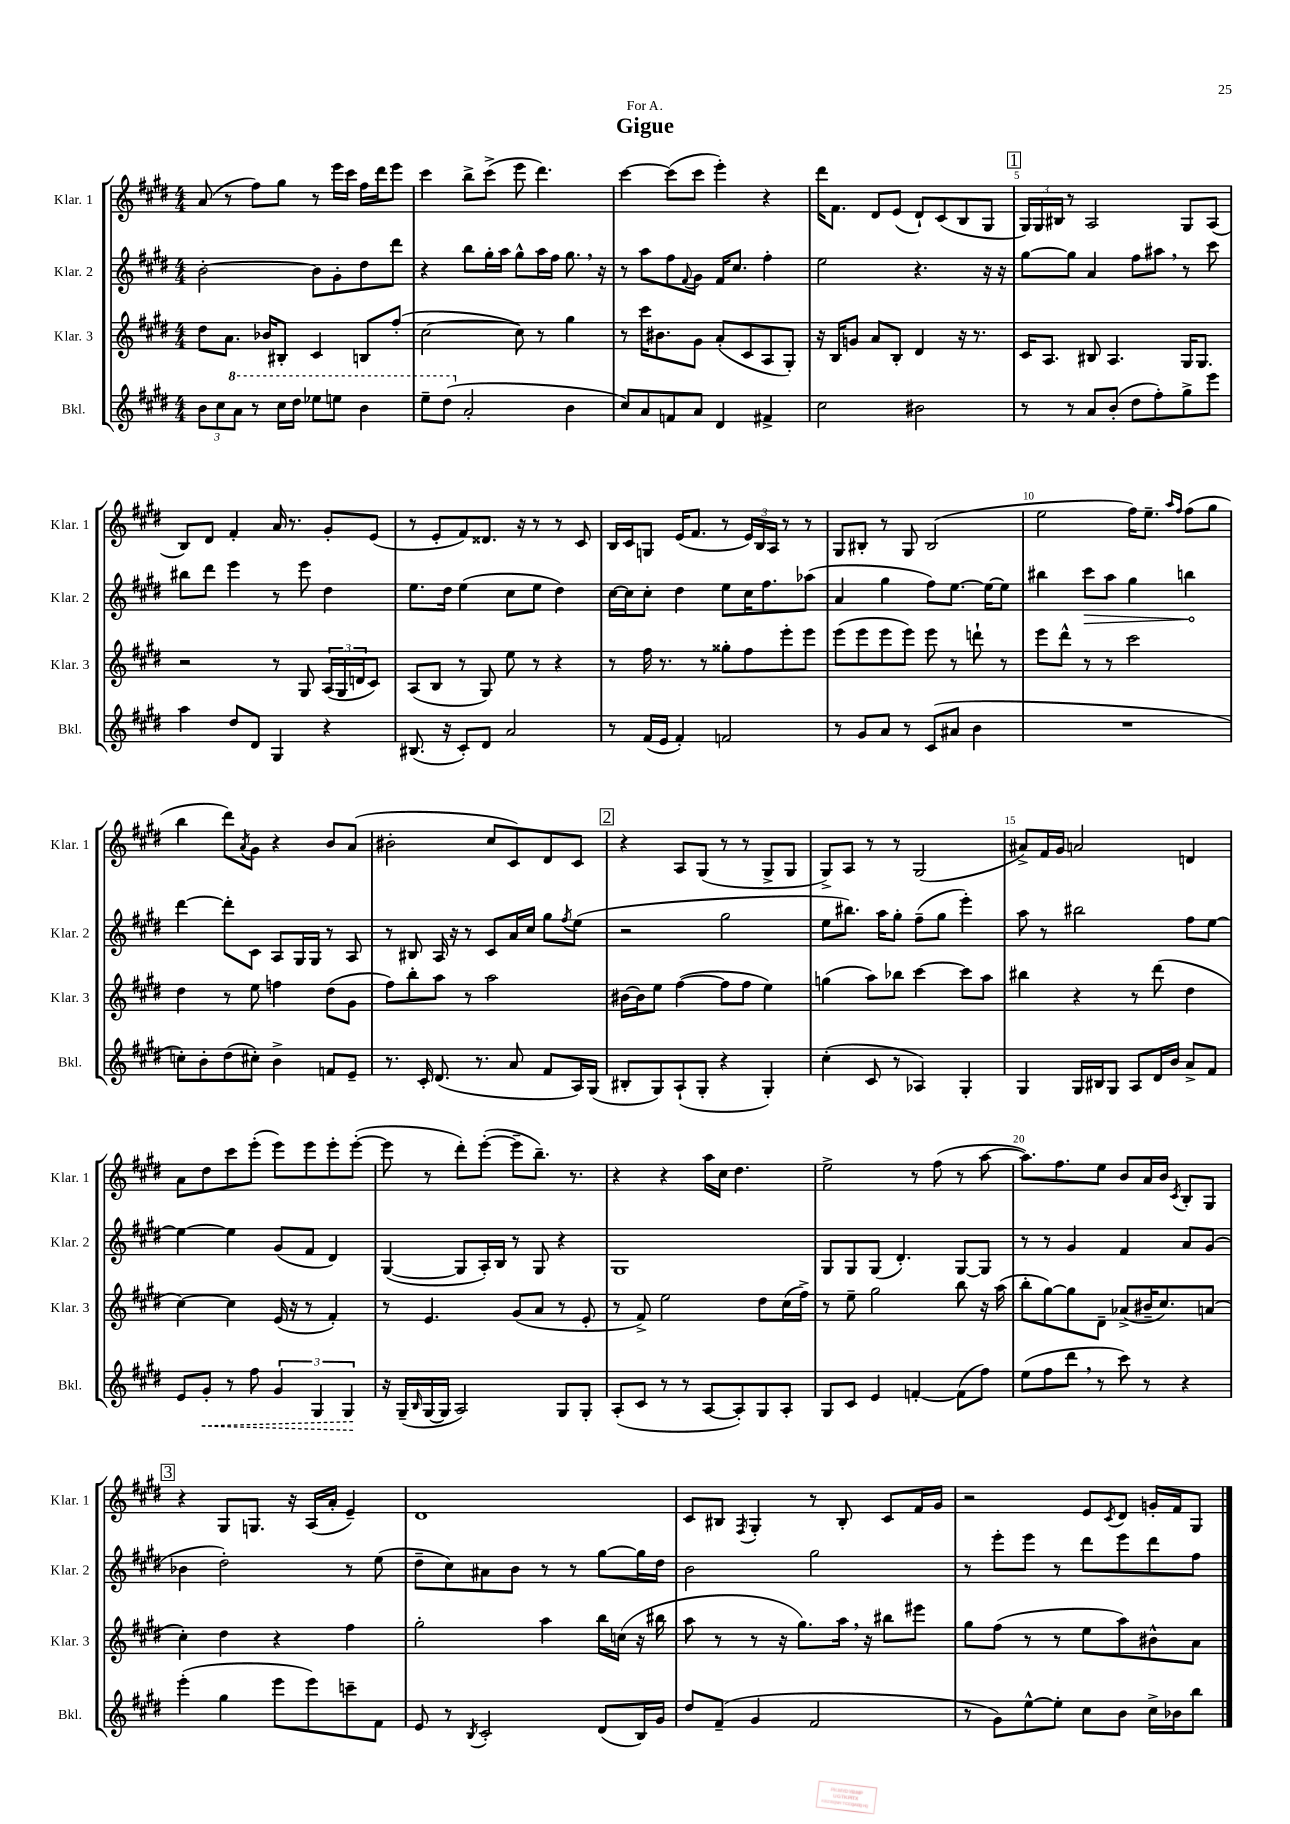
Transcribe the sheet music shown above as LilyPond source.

\header { title = "Gigue" dedication = "For A." }
<<
\new StaffGroup <<
\new Staff = "s0" \with { instrumentName = "Klar. 1" shortInstrumentName = "Klar. 1" } {
    \clef treble \key e \major \numericTimeSignature \time 4/4
    a'8( r8 fis''8) gis''8 r8 e'''16 cis'''16 fis''16 dis'''16 e'''8 |
    cis'''4 b''8-> cis'''8->( e'''8 dis'''4.) |
    cis'''4~ cis'''8( cis'''8 e'''4-.) r4 |
    dis'''16 fis'8. dis'8 e'8( dis'8-!) cis'8( b8 gis8 |
    \mark \markup { \box "1" } \tuplet 3/2 { gis16) gis16 bis16 } r8 a2 gis8 a8( |
    b8) dis'8 fis'4-. a'16 r8. gis'8-. e'8( |
    r8 e'8-. fis'8) disis'8. r16 r8 r8 cis'8 |
    b16 cis'16 g8 e'16( fis'8. r8 \tuplet 3/2 { e'16) b16 a16 } r8 r8 |
    gis8 bis8-. r8 gis8 bis2( |
    e''2 fis''16) e''8.-- \grace { a''16 fis''16 } fis''8( gis''8 |
    b''4 dis'''8) \acciaccatura { a'8 } gis'8 r4 b'8 a'8( |
    bis'2-. cis''8 cis'8) dis'8 cis'8 |
    \mark \markup { \box "2" } r4 a8 gis8( r8 r8 gis8-> gis8 |
    gis8->) a8 r8 r8 gis2( |
    ais'8->) fis'16 gis'16 a'2 d'4 |
    a'8 dis''8 cis'''8 e'''8-.( e'''8) e'''8 e'''8-. e'''8~-.( |
    e'''8 r8 dis'''8-.) e'''8~-.( e'''8-- b''8.--) r8. |
    r4 r4 a''16 cis''16 dis''4. |
    e''2-> r8 fis''8( r8 a''8~ |
    a''8.) fis''8. e''8 b'8 a'16 b'16 \acciaccatura { cis'8 } b8-. gis8 |
    \mark \markup { \box "3" } r4 gis8 g8. r16 a16( a'16-. e'4--) |
    dis'1 |
    cis'8 bis8 \acciaccatura { fis8 } gis4-. r8 bis8-. cis'8 fis'16 gis'16 |
    r2 e'8 \acciaccatura { cis'8 } dis'8 g'16-. fis'16 gis8 \bar "|." |
}
\new Staff = "s1" \with { instrumentName = "Klar. 2" shortInstrumentName = "Klar. 2" } {
    \clef treble \key e \major \numericTimeSignature \time 4/4
    b'2~-. b'8 gis'8-. dis''8 dis'''8 |
    r4 b''8 gis''16-. a''16 gis''8-^ a''16 fis''16 gis''8. \breathe r16 |
    r8 a''8 fis''8 \appoggiatura { fis'8 } gis'8 fis'16 cis''8. fis''4-. |
    e''2 r4. r16 r16 |
    \mark \markup { \box "1" } gis''8~ gis''8 a'4 fis''8 ais''8 \breathe r8 cis'''8 |
    bis''8 dis'''8 e'''4 r8 e'''8 dis''4 |
    e''8. dis''16 e''4( cis''8 e''8 dis''4) |
    cis''16~ cis''16 cis''8-. dis''4 e''8 cis''16 fis''8. aes''8( |
    a'4 gis''4 fis''8) e''8.~ e''16~ e''8 |
    bis''4 \once \override Hairpin.circled-tip = ##t cis'''8\> a''8 gis''4 b''4\! |
    dis'''4~ dis'''8-. cis'8 a8 gis16 gis16 r8 a8 |
    r8 bis8 a16 r16 r8 cis'8 a'16 cis''16 gis''8 \acciaccatura { fis''8 } e''8( |
    \mark \markup { \box "2" } r2 gis''2 |
    e''8 bis''8.) a''16 gis''8-. fis''8--( gis''8 e'''4-.) |
    a''8 r8 bis''2 fis''8 e''8~ |
    e''4~ e''4 gis'8( fis'8 dis'4) |
    gis4~( gis8 a16-.) b16 r8 gis8 r4 |
    gis1 |
    gis8 gis8 gis8( dis'4.-.) gis8~ gis8 |
    r8 r8 gis'4 fis'4 a'8 gis'8( |
    \mark \markup { \box "3" } bes'4 dis''2-.) r8 e''8( |
    dis''8-- cis''8) ais'8 b'8 r8 r8 gis''8~ gis''16 dis''16 |
    b'2 gis''2 |
    r8 e'''8-. e'''8 r8 dis'''8 e'''8 dis'''8 fis''8 \bar "|." |
}
\new Staff = "s2" \with { instrumentName = "Klar. 3" shortInstrumentName = "Klar. 3" } {
    \clef treble \key e \major \numericTimeSignature \time 4/4
    dis''8 a'8. bes'16 bis8-. cis'4 b8 fis''8-.( |
    cis''2~ cis''8) r8 gis''4 |
    r8 cis'''16 bis'8. gis'8 a'8-.( cis'8 a8 gis8-.) |
    r16 b16 g'8 a'8 b8-. dis'4 r16 r8. |
    \mark \markup { \box "1" } cis'16 a8. bis8 a4. gis16 gis8. |
    r2 r8 gis8 \tuplet 3/2 { a16( gis16 d'16 } cis'8) |
    a8( b8 r8 gis8) e''8 r8 r4 |
    r8 fis''16 r8. r8 gisis''8-. fis''8 e'''8-. e'''8 |
    e'''8( e'''8 e'''8 e'''8) e'''8 r8 d'''8-! r8 |
    e'''8 dis'''8-^ r8 r8 cis'''2 |
    dis''4 r8 e''8 f''4 dis''8( gis'8 |
    fis''8) b''8-. a''8 r8 a''2 |
    \mark \markup { \box "2" } bis'16~ bis'16 e''8 fis''4~( fis''8 fis''8 e''4) |
    g''4( a''8) bes''8 cis'''4~ cis'''8 a''8 |
    bis''4 r4 r8 dis'''8( dis''4 |
    cis''4~) cis''4 e'16( r16 r8 fis'4-.) |
    r8 e'4. gis'8( a'8 r8 e'8-. |
    r8 fis'8->) e''2 dis''8 cis''16( fis''16->) |
    r8 e''8-- gis''2 b''8 r16 a''16( |
    b''8-. gis''8~) gis''8 dis'8-- aes'8->( bis'16-- cis''8.) a'8( |
    \mark \markup { \box "3" } cis''4-.) dis''4 r4 fis''4 |
    gis''2-. a''4 b''16 c''16( r16 bis''16 |
    a''8 r8 r8 r16 gis''8.) a''16 \breathe r16 bis''8 eis'''8 |
    gis''8 fis''8( r8 r8 e''8 a''8) bis'8-^ a'8 \bar "|." |
}
\new Staff = "s3" \with { instrumentName = "Bkl." shortInstrumentName = "Bkl." } {
    \clef treble \key e \major \numericTimeSignature \time 4/4
    \tuplet 3/2 { b'8 cis''8 \ottava #1 a''8 } r8 cis'''16 dis'''16 ees'''8 e'''8 b''4 |
    e'''8-- dis'''8( \ottava #0 a'2-. b'4 |
    cis''8) a'8 f'8 a'8 dis'4 fis'4-> |
    cis''2 bis'2 |
    \mark \markup { \box "1" } r8 r8 a'8 b'8-.( dis''8 fis''8-.) gis''8-> e'''8 |
    a''4 dis''8 dis'8 gis4 r4 |
    bis8.( r16 cis'8-.) dis'8 a'2 |
    r8 fis'16( e'16 fis'4-.) f'2 |
    r8 gis'8 a'8 r8 cis'8( ais'8 b'4 |
    R1 |
    c''8-.) b'8-. dis''8( cis''8-.) b'4-> f'8 e'8-- |
    r8. cis'16-. dis'8.( r8. a'8 fis'8 a16) gis16( |
    \mark \markup { \box "2" } bis8-. gis8) a8-!( gis8-. r4 gis4-.) |
    cis''4-.( cis'8 r8 aes4) gis4-. |
    gis4 gis16 bis16 gis8 a8 dis'16 b'16 a'8-> fis'8 |
    e'8 \once \override Hairpin.style = #'dashed-line gis'8-.\< r8 fis''8 \tuplet 3/2 { gis'4 gis4 gis4\! } |
    r16 gis16--( \grace { b16 } gis16~ gis16 a2) gis8 gis8-. |
    a8-.( cis'8 r8 r8 a8~ a8-.) gis8 a8-. |
    gis8 cis'8 e'4 f'4~-. f'8( fis''8) |
    e''8( fis''8 dis'''8 \breathe r8 cis'''8) r8 r4 |
    \mark \markup { \box "3" } e'''4-.( gis''4 e'''8 e'''8) c'''8-- fis'8 |
    e'8 r8 \acciaccatura { b8 } cis'2-. dis'8( b16) gis'16 |
    dis''8 fis'8--( gis'4 fis'2 |
    r8 gis'8) e''8~-^ e''8-. cis''8 b'8 cis''16-> bes'16 b''8 \bar "|." |
}
>>
>>
\layout { \context { \Score \override BarNumber.break-visibility = ##(#f #t #t) barNumberVisibility = #(every-nth-bar-number-visible 5) } }
